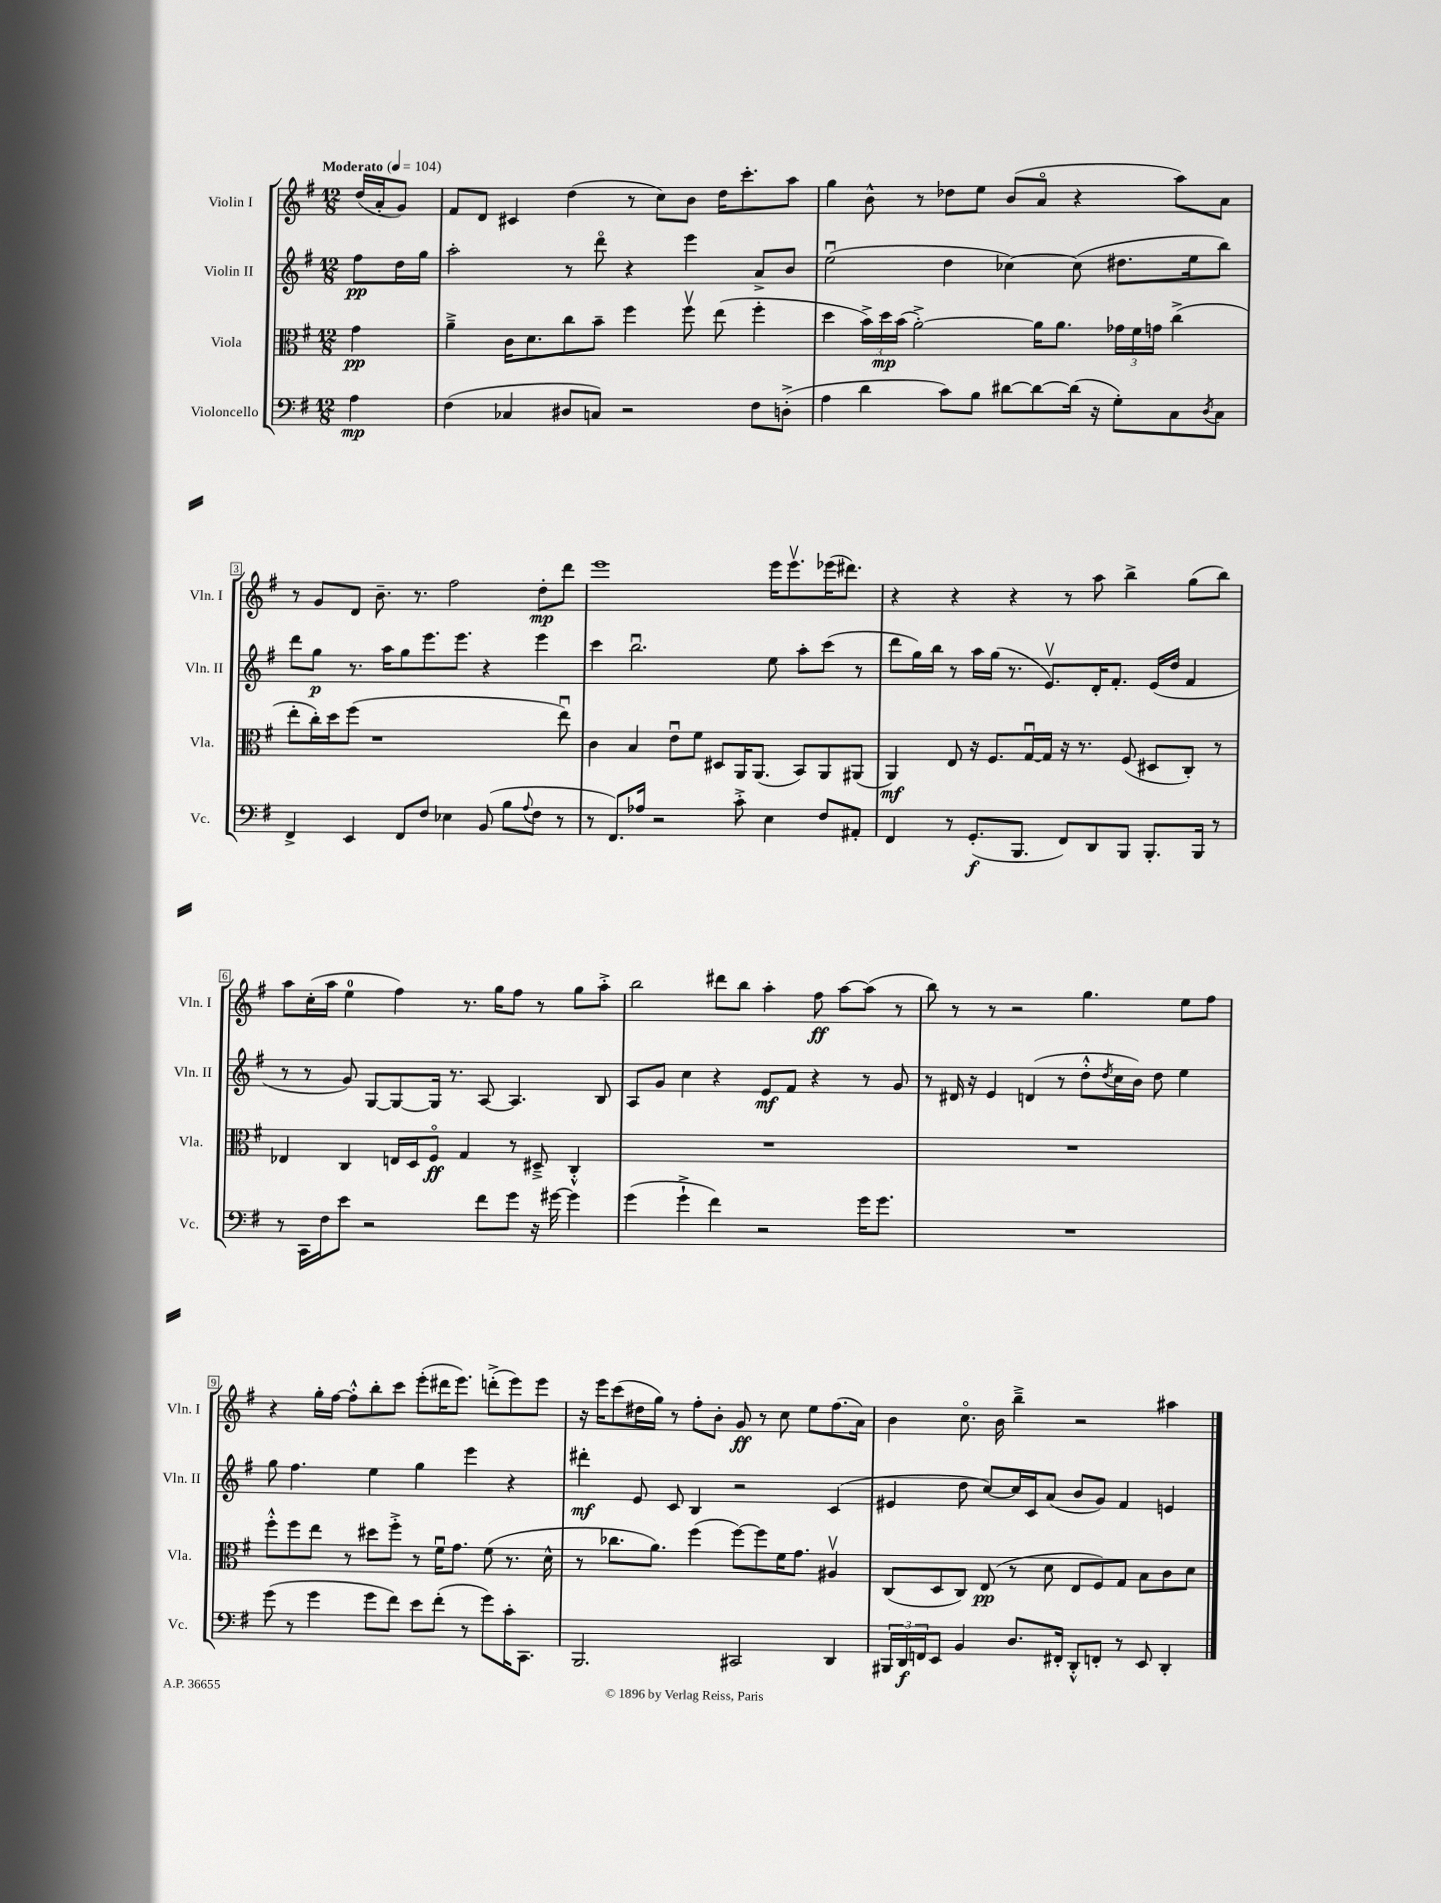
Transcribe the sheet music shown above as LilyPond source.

<<
\new StaffGroup <<
\new Staff = "s0" \with { instrumentName = "Violin I" shortInstrumentName = "Vln. I" } {
    \clef treble \key g \major \numericTimeSignature \time 12/8 \partial 4 \tempo "Moderato" 4 = 104
    d''16( a'16-. g'8) |
    fis'8 d'8 cis'4 d''4( r8 c''8) b'8 d''16 c'''8.-. a''8 |
    g''4 b'8-^ r8 des''8 e''8 b'8( a'8\flageolet r4 a''8) a'8 |
    r8 g'8 d'8 b'8.-- r8. fis''2 d''8-.\mp d'''8 |
    e'''1 e'''16 e'''8.\upbow ees'''16( dis'''8.) |
    r4 r4 r4 r8 a''8 b''4-> g''8( b''8) |
    a''8 c''16-.( a''16 e''4-0 fis''4) r8. g''16 fis''8 r8 g''8 a''8-.-> |
    b''2 dis'''8 b''8 a''4-. fis''8\ff a''8~ a''8( r8 |
    b''8) r8 r8 r2 g''4. e''8 fis''8 |
    r4 g''16-. fis''16~ fis''8-.-^ b''8-. c'''8 e'''8-.( dis'''16 e'''8.) d'''8-.->( e'''8) e'''8 |
    r16 e'''16 c'''8( dis''16 g''16) r8 fis''8-. b'8-. g'8\ff r8 c''8 e''8 fis''8.( a'16) |
    b'4 c''8.\flageolet b'16 b''4---> r2 ais''4 \bar "|." |
}
\new Staff = "s1" \with { instrumentName = "Violin II" shortInstrumentName = "Vln. II" } {
    \clef treble \key g \major \numericTimeSignature \time 12/8 \partial 4
    fis''8\pp d''16 g''16 |
    a''2-. r8 d'''8\flageolet r4 e'''4 a'8-> b'8 |
    e''2\downbow( d''4 ces''4~) ces''8( dis''8. e''16 b''8) |
    d'''8 g''8\p r8. a''16 g''8 e'''8. e'''8. r4 e'''4 |
    c'''4 b''2.\downbow e''8 a''8-. c'''8( r8 |
    d'''8 g''16) b''16 r8 a''16 g''16( r8. e'8.\upbow) d'16-. fis'8.-. e'16( d''16 fis'4 |
    r8 r8 g'8) g8~ g8~ g16 r8. a8~ a4. b8 |
    a8 g'8 c''4 r4 e'8\mf fis'8 r4 r8 g'8 |
    r8 dis'16 r16 e'4 d'4( r8 d''8-.-^ \acciaccatura { d''8 } c''16 b'16) d''8 e''4 |
    g''8 fis''4. e''4 g''4 e'''4 r4 |
    dis'''4-.\mf e'8 c'8 b4 r2 c'4( |
    eis'4 d''8 c''8~) c''16 c'16 a'8( b'8 g'8) fis'4 e'4 \bar "|." |
}
\new Staff = "s2" \with { instrumentName = "Viola" shortInstrumentName = "Vla." } {
    \clef alto \key g \major \numericTimeSignature \time 12/8 \partial 4
    g'4\pp |
    a'4---> c'16 d'8. c''8 b'8-- fis''4 fis''8\upbow e''8( fis''4-. |
    d''4 \tuplet 3/2 { b'16->) d''16\mp b'16( } a'2~-.->) a'16 a'8. \tuplet 3/2 { ges'16 fis'16 g'16 } c''4->( |
    e''8-. c''16-.) d''16 fis''8( r1 e''8\downbow) |
    c'4 b4 e'8\downbow fis'8 dis8 a,16 a,8.( b,8) a,8 ais,8( |
    a,4\mf) e8 r16 fis8. g16~\downbow g16 r16 r8. fis8( dis8 c8-.) r8 |
    ees4 c4 e16 d16 fis8\flageolet\ff g4 r8 dis8---> c4-.-^ |
    R1. |
    R1. |
    fis''8-.-^ fis''8 e''8 r8 dis''8 fis''8-.-> r8 fis'16\downbow g'8. fis'8( r8. d'16-^ |
    r8 ces''8. a'8.) fis''4( fis''8~) fis''8 fis'16 g'8. ais4\upbow |
    c8( d8 c8) e8\pp( r8 d'8 e8 fis8) g8 b8 c'8 d'8 \bar "|." |
}
\new Staff = "s3" \with { instrumentName = "Violoncello" shortInstrumentName = "Vc." } {
    \clef bass \key g \major \numericTimeSignature \time 12/8 \partial 4
    a4\mp |
    fis4( ces4 dis8 c8) r2 fis8 d8-.->( |
    a4 d'4 c'8) b8 dis'8~ dis'8~ dis'16( r16 g8-.) c8 \acciaccatura { d8 } c8 |
    fis,4-> e,4 fis,8 fis8 ees4 b,8( b8 \appoggiatura { a8 } fis8 r8 |
    r8 fis,8.) aes16 r2 c'8-.-> e4 fis8 ais,8-. |
    fis,4 r8 g,8.-.\f( b,,8. fis,8) d,8 b,,8 b,,8.-. b,,16 r8 |
    r8 c,16 fis16 e'8 r2 fis'8 g'8 r16 gis'16~ gis'4 |
    g'4( g'4-!-> fis'4) r2 g'16 g'8. |
    R1. |
    g'8( r8 g'4 g'8 fis'8) e'8 fis'8-.( r8 g'8) c'16-. c,8. |
    b,,2. cis,2 d,4 |
    \tuplet 3/2 { bis,,16 d,16\f f,16 } e,8 b,4 d8. fis,16-. d,8-.-^ f,8-. r8 e,8 d,4-. \bar "|." |
}
>>
>>
\layout { \context { \Score \override BarNumber.stencil = #(make-stencil-boxer 0.1 0.3 ly:text-interface::print) } }
